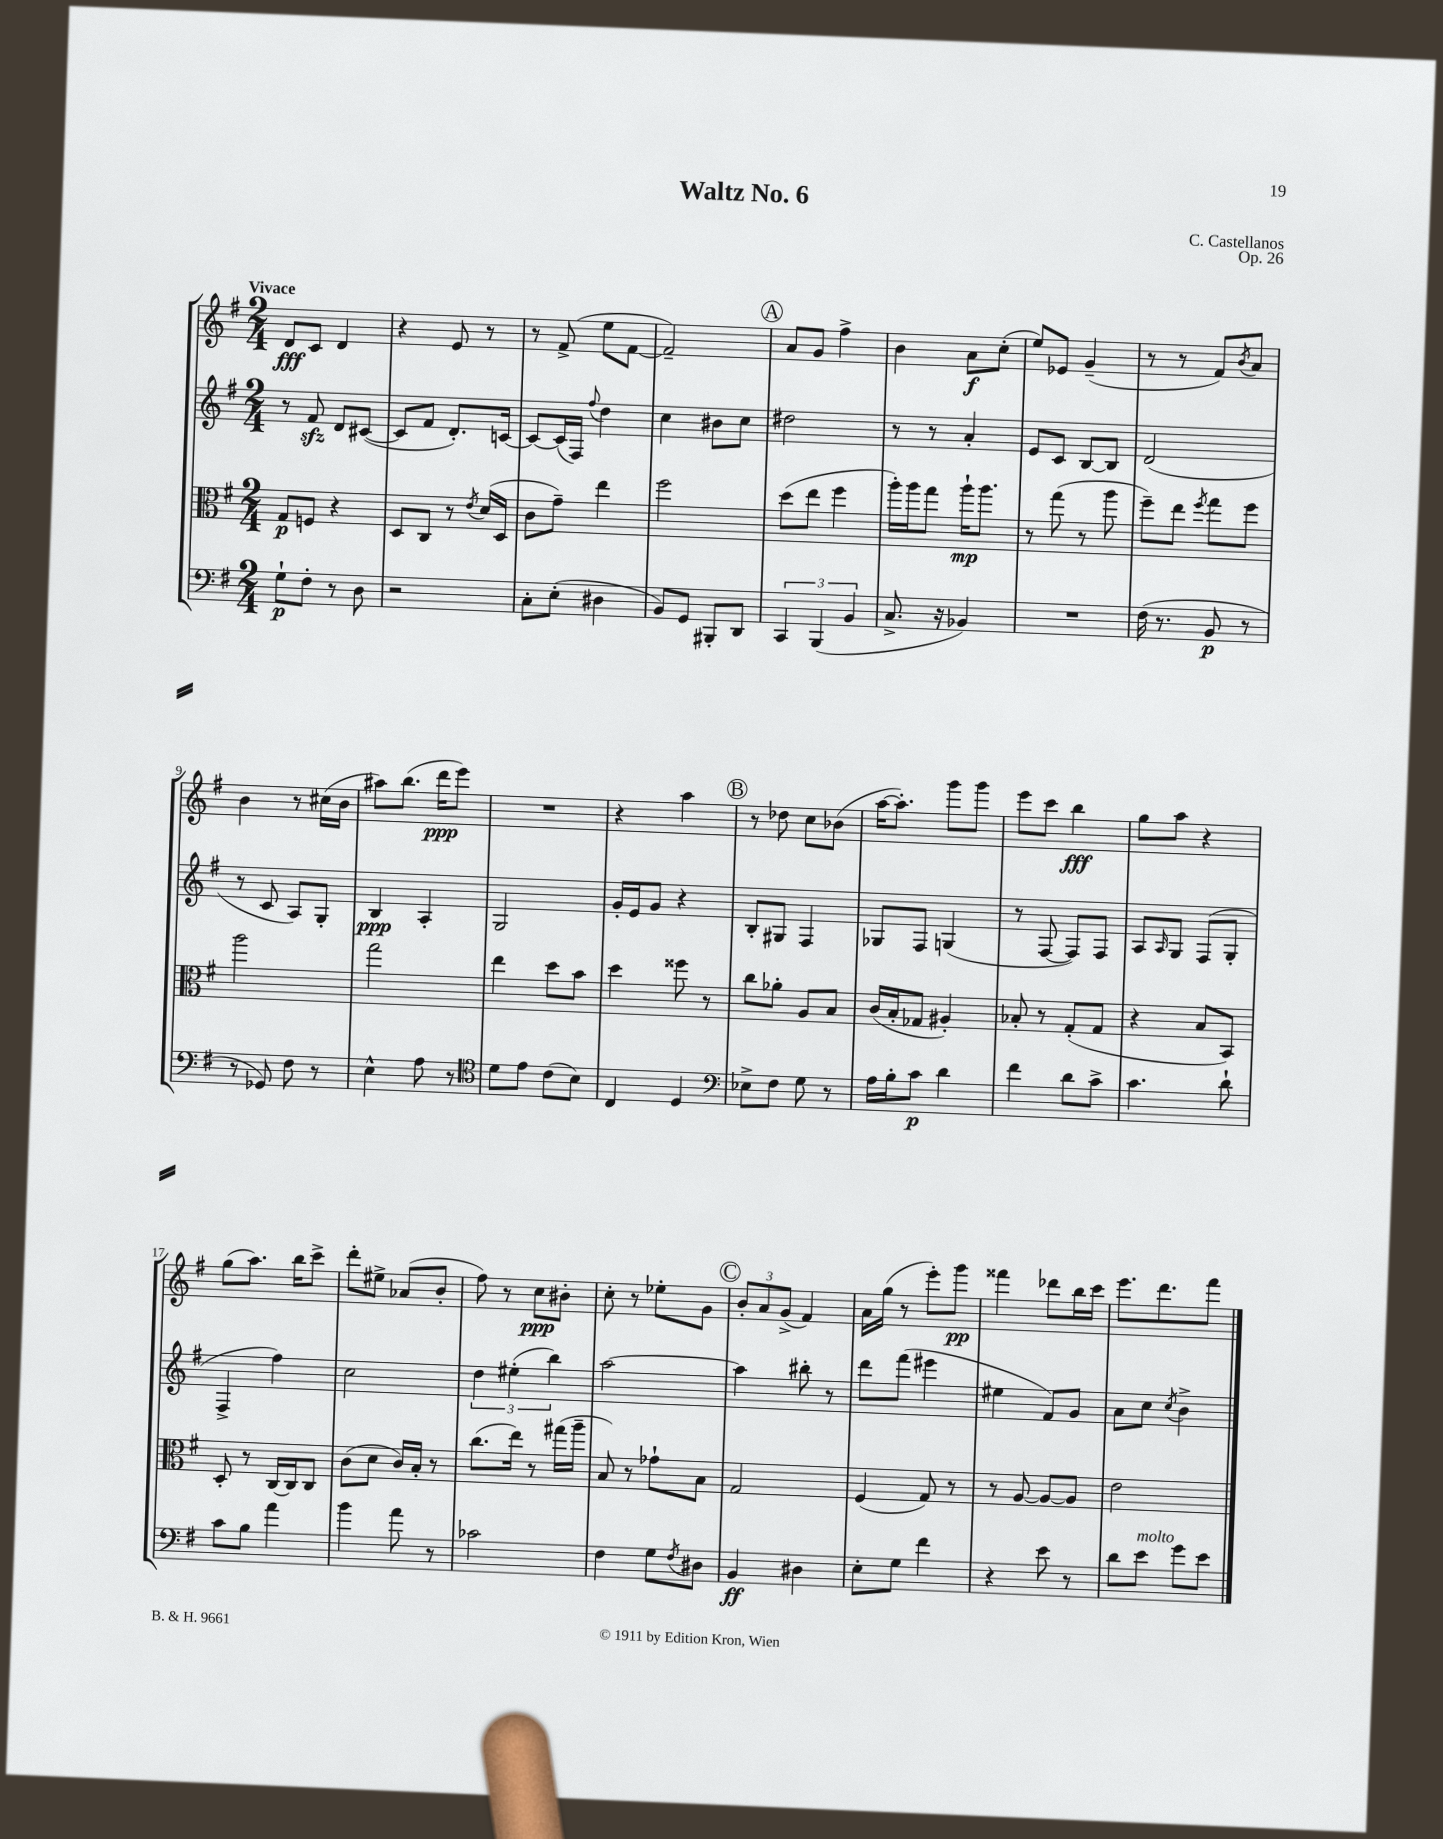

**kern	**kern	**kern	**kern
*staff4	*staff3	*staff2	*staff1
*clefF4	*clefC3	*clefG2	*clefG2
*k[f#]	*k[f#]	*k[f#]	*k[f#]
*M2/4	*M2/4	*M2/4	*M2/4
8G`	8G	8r	8d
8F#'	8F	8f#	8c
8r	4r	8d	4d
8D	.	([8c#	.
=	=	=	=
2r	8D	8c#]	4r
.	8C	8f#	.
.	8r	8.d')	8e
.	8qe	.	.
.	(16d	.	8r
.	16D	[16c	.
=	=	=	=
8C'	8c	8c_	8r
(8E'	8g~)	(16c]	(8f#^
.	.	16F#)	.
.	.	8qqff#	.
4D#	4ee	4dd	8ee
.	.	.	[8f#
=	=	=	=
8BB)	2ff#	4cc	2f#~])
8GG	.	.	.
8BBB#'	.	8b#	.
8DD	.	8cc	.
=	=	=	=
6CC	(8dd	2dd#	8a
.	8ee	.	8g
(6BBB	.	.	.
.	4ff#	.	4ff#^
6BB	.	.	.
=	=	=	=
8.C^	16aa')	8r	4b
.	16aa	.	.
.	8gg	8r	.
16r	.	.	.
4BB-)	16aa`	4a'	8a
.	8.aa	.	.
.	.	.	(8cc'
=	=	=	=
2r	8r	8e	8ee)
.	(8gg	8c	8e-
.	8r	[8B	(4g~
.	8aa	8B]	.
=	=	=	=
(16F#	8ff#~)	(2d	8r
8.r	.	.	.
.	8ee	.	8r
.	8qff#	.	.
8BB	8gg	.	8f#)
.	.	.	8qb
8r	8ff#	.	8a
=	=	=	=
8r	2aa	8r	4b
8GG-)	.	8c	.
8F#	.	8A)	8r
8r	.	8G'	(16cc#
.	.	.	16b
=	=	=	=
4E^^	2gg	4B	8aa#)
.	.	.	(8.bb
8A	.	4A'	.
.	.	.	16ddd
8r	.	.	8eee)
=	=	=	=
*clefC4	*	*	*
8d	4ee	2G	2r
8e	.	.	.
(8c	8dd	.	.
8B)	8b	.	.
=	=	=	=
4C	4dd	16g'	4r
.	.	16e	.
.	.	8g	.
4D	8ff##	4r	4aa
.	8r	.	.
=	=	=	=
*clefF4	*	*	*
8E-^	8cc	8B'	8r
8F#	8a-'	8G#	8dd-
8G	8A	4F#	8cc
8r	8B	.	(8b-
=	=	=	=
16A	(16c	8G-	[16aa
16B'	16B'	.	8.aa'])
8c	8G-	8F#	.
4d	4A#')	(4G	8ggg
.	.	.	8ggg
=	=	=	=
4f#	8B-'	8r	8eee
.	8r	[8F#	8ccc
8d	(8G'	8F#])	4bb
8c^	8G	8F#	.
=	=	=	=
4.c	4r	8A	8gg
.	.	16qqA	.
.	.	8G	8aa
.	8B	(8F#	4r
8d`	8BB)	8G'	.
=	=	=	=
8c	8D'	4F#^	(8gg
8B	8r	.	8.aa)
4a	[16C	4ff#)	.
.	16C]	.	16bb
.	8C	.	8ccc^
=	=	=	=
4b	(8c	2cc	8ddd'
.	8d	.	8ee#^
8a	16c)	.	(8a-
.	16B'	.	.
8r	8r	.	8b'
=	=	=	=
2c-	(8.cc	6dd	8ff#)
.	.	.	8r
.	.	(6ee#'	.
.	16ee)	.	.
.	8r	.	8cc
.	.	6bb)	.
.	(16gg#	.	8b#'
.	16aa~	.	.
=	=	=	=
4F#	8B)	[2aa	8cc'
.	8r	.	8r
8G	8g-`	.	8ee-'
8qF#	.	.	.
8D#	8B	.	8g
=	=	=	=
4BB	2G	4aa]	12b'
.	.	.	12a
.	.	.	(12g^
4D#	.	8bb#'	4f#)
.	.	8r	.
=	=	=	=
8E'	(4F#	8ddd	16a
.	.	.	(16gg
8G	.	(8fff#	8r
4f#	8G)	4eee#	8eee')
.	8r	.	8ggg
=	=	=	=
4r	8r	4ee#	4fff##
.	[8A	.	.
8e	8A_	8f#)	8ddd-
8r	8A]	8g	16bb
.	.	.	16ccc
=	=	=	=
8d	2e	8a	8.eee
8e	.	8cc	.
.	.	.	8.ddd
.	.	8qcc	.
8g	.	4b^	.
8e	.	.	8fff#
==	==	==	==
*-	*-	*-	*-
